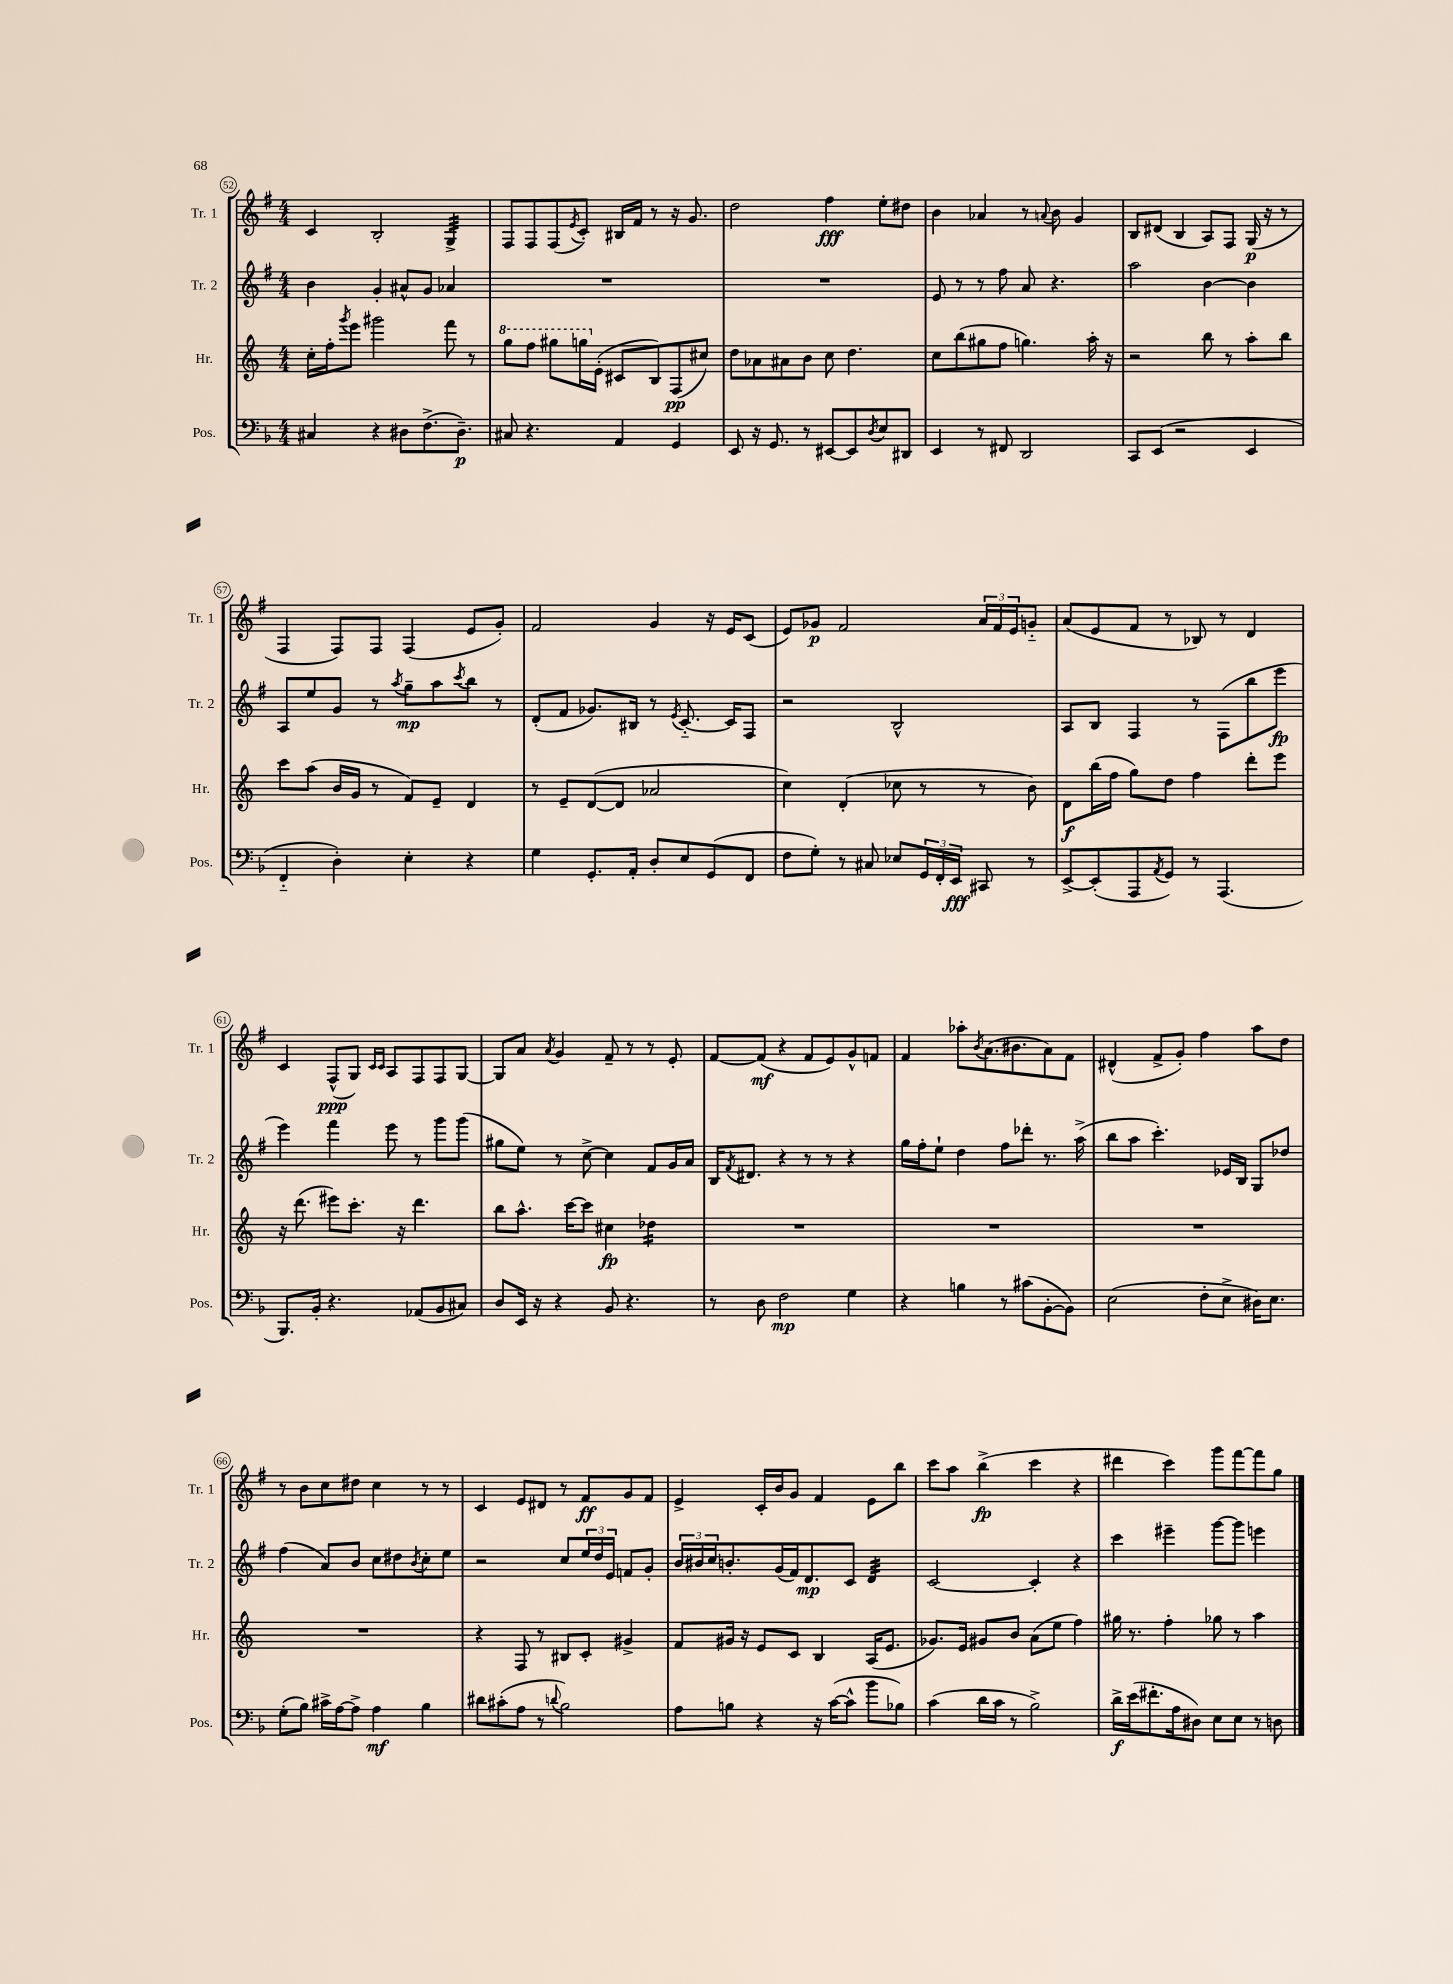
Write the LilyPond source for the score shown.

<<
\new StaffGroup <<
\new Staff = "s0" \with { instrumentName = "Tr. 1" shortInstrumentName = "Tr. 1" } {
    \clef treble \key g \major \numericTimeSignature \time 4/4
    c'4 b2-. g4:32-> |
    fis8 fis8 fis8( \acciaccatura { e'8 } c'8-.) bis16 fis'16 r8 r16 g'8. |
    d''2 fis''4\fff e''8-. dis''8 |
    b'4 aes'4 r8 \appoggiatura { a'8 } b'8 g'4 |
    b8 dis'8( b4 a8) fis8 g16\p( r16 r8 |
    fis4 fis8) fis8 fis4( e'8 g'8-.) |
    fis'2 g'4 r16 e'16 c'8( |
    e'8) ges'8\p fis'2 \tuplet 3/2 { a'16 fis'16 e'16 } g'8-_ |
    a'8( e'8 fis'8 r8 bes8) r8 d'4 |
    c'4 fis8-^\ppp( g8) \grace { c'16 c'16 } a8 fis8 fis8 g8~ |
    g8 a'8 \acciaccatura { a'8 } g'4 fis'8-- r8 r8 e'8-. |
    fis'8~ fis'8\mf( r4 fis'8 e'8) g'8-^ f'8 |
    fis'4 aes''8-. \acciaccatura { b'8 } a'8.( bis'8. a'8) fis'8 |
    dis'4-^( fis'8-> g'8-.) fis''4 a''8 d''8 |
    r8 b'8 c''8 dis''8 c''4 r8 r8 |
    c'4 e'8 dis'8 r8 fis'8\ff g'8 fis'8 |
    e'4-> c'16-. b'16 g'8 fis'4 e'8 b''8 |
    c'''8 a''8 b''4->\fp( c'''4 r4 |
    dis'''4 c'''4) g'''8 fis'''8~ fis'''8 g''8 \bar "|." |
}
\new Staff = "s1" \with { instrumentName = "Tr. 2" shortInstrumentName = "Tr. 2" } {
    \clef treble \key g \major \numericTimeSignature \time 4/4
    b'4 g'4-. ais'8-^ g'8 aes'4 |
    R1 |
    R1 |
    e'8 r8 r8 fis''8 a'8 r4. |
    a''2 b'4~ b'4 |
    a8 e''8 g'8 r8 \acciaccatura { a''8 } g''8--\mp a''8 \acciaccatura { c'''8 } b''8 r8 |
    d'8-.( fis'8 ges'8.) bis16 r8 \acciaccatura { e'8 } c'8.~-_ c'16 fis8 |
    r2 b2-^ |
    a8 b8 fis4 r8 fis8( b''8 e'''8\fp |
    e'''4) fis'''4 e'''8 r8 g'''8 g'''8( |
    gis''8 e''8) r8 c''8~-> c''4 fis'8 g'16 a'16 |
    b16 \acciaccatura { fis'8 } dis'8. r4 r8 r8 r4 |
    g''16 fis''16-. e''8-! d''4 fis''8 des'''8-. r8. a''16->( |
    b''8 a''8 c'''4.-.) ees'16 b16 g8 des''8 |
    fis''4( a'8) b'8 c''8 dis''8 \acciaccatura { b'8 } c''8-. e''8 |
    r2 c''8 \tuplet 3/2 { e''16 d''16 e'16 } f'8 g'8-. |
    \tuplet 3/2 { b'16 bis'16 c''16 } b'8.-. g'16( fis'16) d'8.\mp c'8 d'4:32 |
    c'2~ c'4-. r4 |
    c'''4 eis'''4-- g'''8~ g'''8 e'''4 \bar "|." |
}
\new Staff = "s2" \with { instrumentName = "Hr." shortInstrumentName = "Hr." } {
    \clef treble \key c \major \numericTimeSignature \time 4/4
    c''16-. f''16-. \acciaccatura { g'''8 } e'''8 gis'''2 f'''8 r8 |
    \ottava #1 g'''8 f'''8 gis'''8 g'''16 \ottava #0 e'16-.( cis'8 b8) f8\pp( cis''8) |
    d''8 aes'8 ais'8 b'8 c''8 d''4. |
    c''8 b''8( gis''8 f''8 g''4.) a''16-. r16 |
    r2 b''8 r8 a''8-. b''8 |
    c'''8 a''8( b'16 g'16 r8 f'8) e'8-- d'4 |
    r8 e'8-- d'8~( d'8 aes'2 |
    c''4) d'4-.( ces''8 r8 r8 b'8) |
    d'8\f b''16( f''16 g''8) d''8 f''4 d'''8-. e'''8 |
    r16 d'''8.( eis'''8) c'''8.-. r16 d'''4. |
    b''8 a''8.-^ c'''16~ c'''8 cis''4\fp des''4:16 |
    R1 |
    R1 |
    R1 |
    R1 |
    r4 f8 r8 bis8 c'8-. gis'4-> |
    f'8 gis'16 r16 e'8 c'8 b4 a16( e'8. |
    ges'8.) e'16 gis'8 b'8 a'8( e''8 f''4) |
    gis''16 r8. f''4-. ges''8 r8 a''4 \bar "|." |
}
\new Staff = "s3" \with { instrumentName = "Pos." shortInstrumentName = "Pos." } {
    \clef bass \key f \major \numericTimeSignature \time 4/4
    cis4 r4 dis8 f8.->( dis8.--\p) |
    cis8 r4. a,4 g,4 |
    e,8 r16 g,8. r8 eis,8~ eis,8 \acciaccatura { d8 } e8 dis,8 |
    e,4 r8 fis,8 d,2 |
    c,8 e,8( r2 e,4 |
    f,4-_ d4-.) e4-. r4 |
    g4 g,8.-. a,16-. d8-. e8 g,8( f,8 |
    f8 g8-.) r8 cis8 ees8 \tuplet 3/2 { g,16 f,16-. e,16\fff } cis,8 r8 |
    e,8~-> e,8-.( a,,8 \acciaccatura { a,8 } g,8) r8 a,,4.( |
    bes,,8.) bes,16-. r4. aes,8( bes,8 cis8) |
    d8 e,16 r16 r4 bes,8 r4. |
    r8 d8 f2\mp g4 |
    r4 b4 r8 cis'8( bes,8~-. bes,8) |
    e2( f8-. e8-> dis16) e8. |
    g8-.( bes8) cis'16-> a16~ a8-> a4\mf bes4 |
    dis'8 cis'8-.( a8 r8 \appoggiatura { d'8 } bes2) |
    a8 b8 r4 r16 c'16~( c'8-^ bes'8 bes8) |
    c'4( d'16 c'16 r8 bes2->) |
    d'16->\f e'16( fis'8.-. a16 dis8) e8 e8 r8 d8 \bar "|." |
}
>>
>>
\layout { \context { \Score currentBarNumber = #52 \override BarNumber.stencil = #(make-stencil-circler 0.1 0.3 ly:text-interface::print) } }
